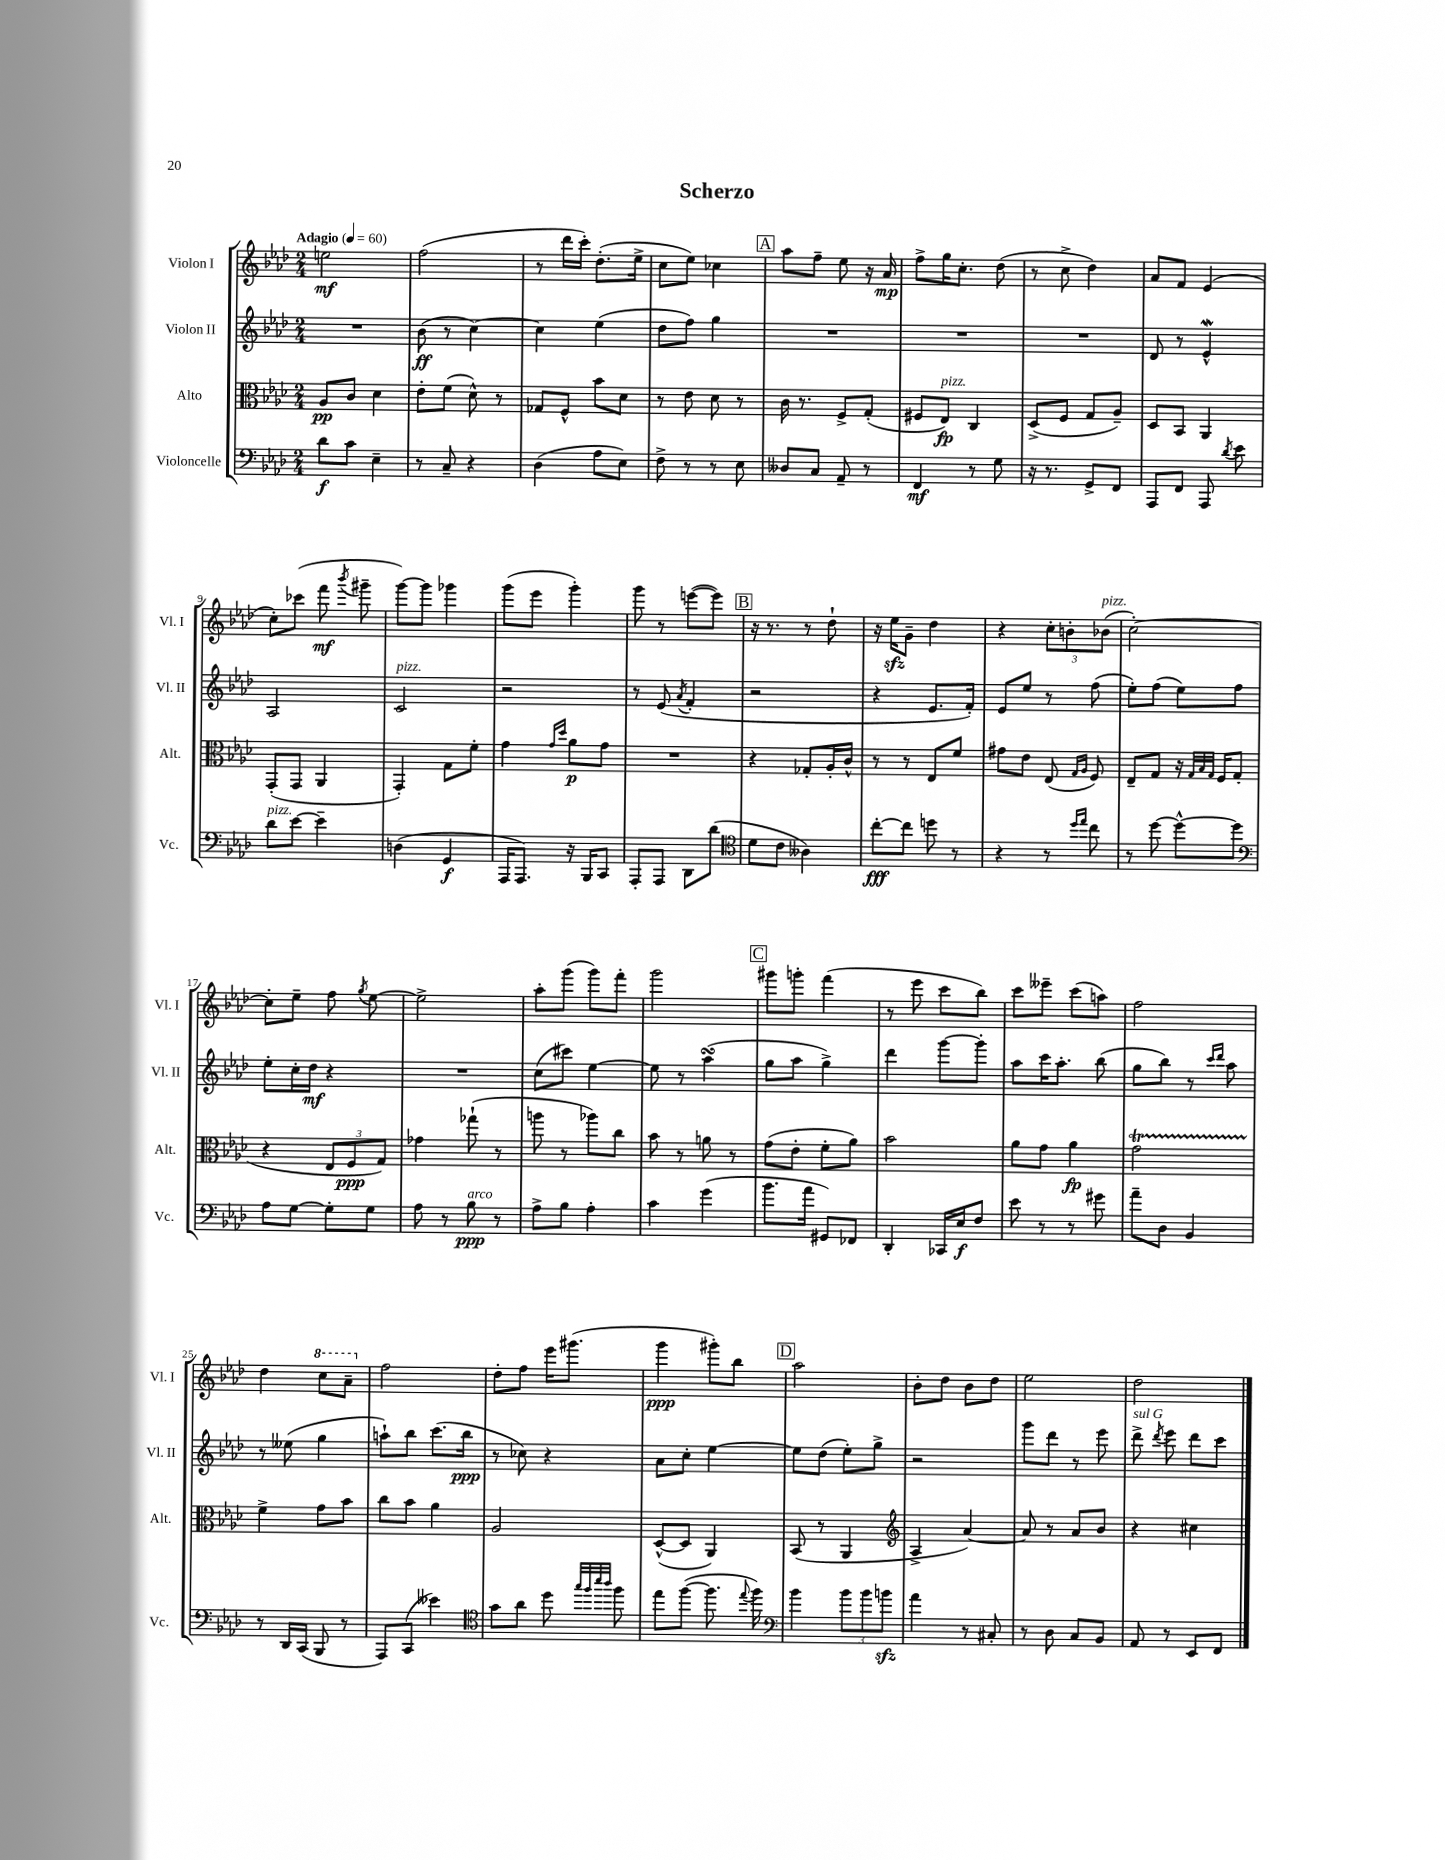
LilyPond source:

\header { title = "Scherzo" }
<<
\new StaffGroup <<
\new Staff = "s0" \with { instrumentName = "Violon I" shortInstrumentName = "Vl. I" } {
    \clef treble \key aes \major \numericTimeSignature \time 2/4 \tempo "Adagio" 4 = 60
    \autoBeamOff e''2\mf |
    f''2( |
    r8 des'''16[ c'''16]-.) des''8.[-.( ees''16]-> |
    c''8[ ees''8]) ces''4 |
    \mark \markup { \box "A" } aes''8[ f''8]-- ees''8 r16 aes'16\mp |
    f''8[-> g''16 c''8.]-. des''8( |
    r8 c''8-> des''4) |
    aes'8[ f'8] ees'4( |
    c''8[-.) ces'''8]( f'''8\mf \acciaccatura { bes'''8 } gis'''8-- |
    g'''8[~) g'''8] ges'''4 |
    g'''8[( ees'''8] g'''4-.) |
    g'''8 r8 e'''8[~( e'''8]) |
    \mark \markup { \box "B" } r16 r8. r8 des''8-! |
    r16 ees''16[\sfz g'8]-- des''4 |
    r4 \tuplet 3/2 { c''8[-. b'8-. bes'8]^\markup { \italic "pizz." }( } |
    c''2~-.) |
    c''8[-. ees''8]-- f''8 \acciaccatura { g''8 } ees''8~ |
    ees''2-> |
    aes''8[-. g'''8]( g'''8[) f'''8]-. |
    g'''2 |
    \mark \markup { \box "C" } gis'''8[ g'''8]-. f'''4( |
    r8 ees'''8 c'''8[ bes''8]) |
    c'''8[ eeses'''8]-- c'''8[( a''8]) |
    f''2 |
    des''4 \ottava #1 c'''8[ aes''8]-- \ottava #0 |
    f''2 |
    des''8[-. f''8] ees'''16[ gis'''8.]( |
    g'''4\ppp gis'''8[-.) bes''8] |
    \mark \markup { \box "D" } aes''2 |
    bes'8[-. des''8] bes'8[ des''8] |
    ees''2 |
    des''2 \bar "|." |
}
\new Staff = "s1" \with { instrumentName = "Violon II" shortInstrumentName = "Vl. II" } {
    \clef treble \key aes \major \numericTimeSignature \time 2/4
    \autoBeamOff R2 |
    bes'8\ff( r8 c''4~) |
    c''4 ees''4( |
    des''8[ f''8]) g''4 |
    \mark \markup { \box "A" } R2 |
    R2 |
    R2 |
    des'8 r8 ees'4-^\mordent |
    aes2 |
    c'2^\markup { \italic "pizz." } |
    r2 |
    r8 ees'8( \acciaccatura { aes'8 } f'4-. |
    \mark \markup { \box "B" } r2 |
    r4 ees'8.[ f'16]-.) |
    ees'8[ ees''8] r8 f''8( |
    ees''8[-.) f''8]( ees''8[) f''8] |
    ees''8[-. c''16-. des''16]\mf r4 |
    R2 |
    c''8[( cis'''8]) ees''4~ |
    ees''8 r8 aes''4\turn( |
    \mark \markup { \box "C" } g''8[ aes''8] g''4->) |
    des'''4 g'''8[~ g'''8]-. |
    aes''8[ c'''16 aes''8.]-. bes''8( |
    g''8[ bes''8]) r8 \grace { c'''16[ des'''16] } aes''8 |
    r8 eeses''8( g''4 |
    a''8[-!) bes''8] c'''8.[( bes''16]\ppp |
    r8 ces''8) r4 |
    aes'8[ c''8]-. ees''4~ |
    \mark \markup { \box "D" } ees''8[ des''8]( ees''8[-.) g''8]-> |
    r2 |
    g'''8[ des'''8] r8 ees'''8 |
    des'''8->^\markup { \italic "sul G" } \acciaccatura { des'''8 } ees'''8 des'''8[ c'''8] \bar "|." |
}
\new Staff = "s2" \with { instrumentName = "Alto" shortInstrumentName = "Alt." } {
    \clef alto \key aes \major \numericTimeSignature \time 2/4
    \autoBeamOff aes8[\pp c'8] des'4 |
    ees'8[-. f'8]( des'8-^) r8 |
    ges8[ f8]-^ bes'8[ des'8] |
    r8 ees'8 des'8 r8 |
    \mark \markup { \box "A" } c'16 r8. f8[-> g8]-.( |
    fis8[ ees8]\fp^\markup { \italic "pizz." }) c4 |
    des8[->( f8] g8[ aes8]--) |
    des8[ bes,8] aes,4 |
    g,8[-.( g,8] aes,4 |
    g,4-.) g8[ f'8]-. |
    g'4 \grace { g'16[ des''16] } aes'8[\p g'8] |
    R2 |
    \mark \markup { \box "B" } r4 ges8[-. aes16-. c'16]-^ |
    r8 r8 ees8[ f'8] |
    gis'8[ ees'8] ees8( \grace { g16[ aes16] } f8) |
    ees8[-- g8] r16 \grace { g32[ bes32 g32] } f16[ g8]( |
    r4 \tuplet 3/2 { ees8[ f8\ppp g8]) } |
    ges'4 ges''8-!( r8 |
    a''8 r8 aes''8[) c''8] |
    bes'8 r8 a'8 r8 |
    \mark \markup { \box "C" } g'8[( ees'8]-. f'8[-. aes'8]) |
    bes'2 |
    aes'8[ g'8] aes'4\fp |
    g'2\startTrillSpan |
    f'4->\stopTrillSpan g'8[ bes'8] |
    c''8[ bes'8] aes'4 |
    aes2 |
    des8[~-^( des8] aes,4) |
    \mark \markup { \box "D" } bes,8( r8 aes,4 |
    \clef treble aes4-> aes'4~) |
    aes'8 r8 aes'8[ bes'8] |
    r4 cis''4 \bar "|." |
}
\new Staff = "s3" \with { instrumentName = "Violoncelle" shortInstrumentName = "Vc." } {
    \clef bass \key aes \major \numericTimeSignature \time 2/4
    \autoBeamOff des'8[\f c'8] ees4-- |
    r8 c8-- r4 |
    des4( aes8[ ees8]) |
    f8-> r8 r8 ees8 |
    \mark \markup { \box "A" } deses8[ c8] aes,8-- r8 |
    f,4\mf r8 g8 |
    r16 r8. g,8[-> f,8] |
    aes,,8[ f,8] aes,,8 \acciaccatura { des'8 } ees'8 |
    des'8[^\markup { \italic "pizz." } ees'8]~ ees'4-- |
    d4( g,4\f |
    aes,,16[ aes,,8.]) r16 bes,,16[ c,8] |
    aes,,8[-. aes,,8] des,8[ des'8]( |
    \mark \markup { \box "B" } \clef tenor des'8[ c'8] aeses4) |
    c''8[~-.\fff c''8] d''8 r8 |
    r4 r8 \grace { des''16[ ees''16] } c''8 |
    r8 des''8~ des''8[~-^ des''8] |
    \clef bass aes8[ g8]~ g8[-. g8] |
    aes8 r8 bes8\ppp^\markup { \italic "arco" } r8 |
    aes8[-> bes8] aes4-. |
    c'4 g'4( |
    \mark \markup { \box "C" } bes'8.[ aes'16] gis,8[) fes,8] |
    des,4-. ces,16[ ees16\f f8] |
    ees'8 r8 r8 gis'8 |
    aes'8[-- des8] bes,4 |
    r8 des,16[ c,16]( bes,,8 r8 |
    aes,,8[) c,8]( eeses'4) |
    \clef tenor g'8[ aes'8] des''8 \grace { g''32[ f''32 bes''32 aes''32] } f''8 |
    ees''8[ f''8]~( f''8. \appoggiatura { ees''8 } f''16) |
    \mark \markup { \box "D" } \clef bass bes'4 \tuplet 3/2 { bes'8[ bes'8 b'8]\sfz } |
    aes'4 r8 cis8-. |
    r8 des8 c8[ bes,8] |
    aes,8 r8 ees,8[ f,8] \bar "|." |
}
>>
>>
